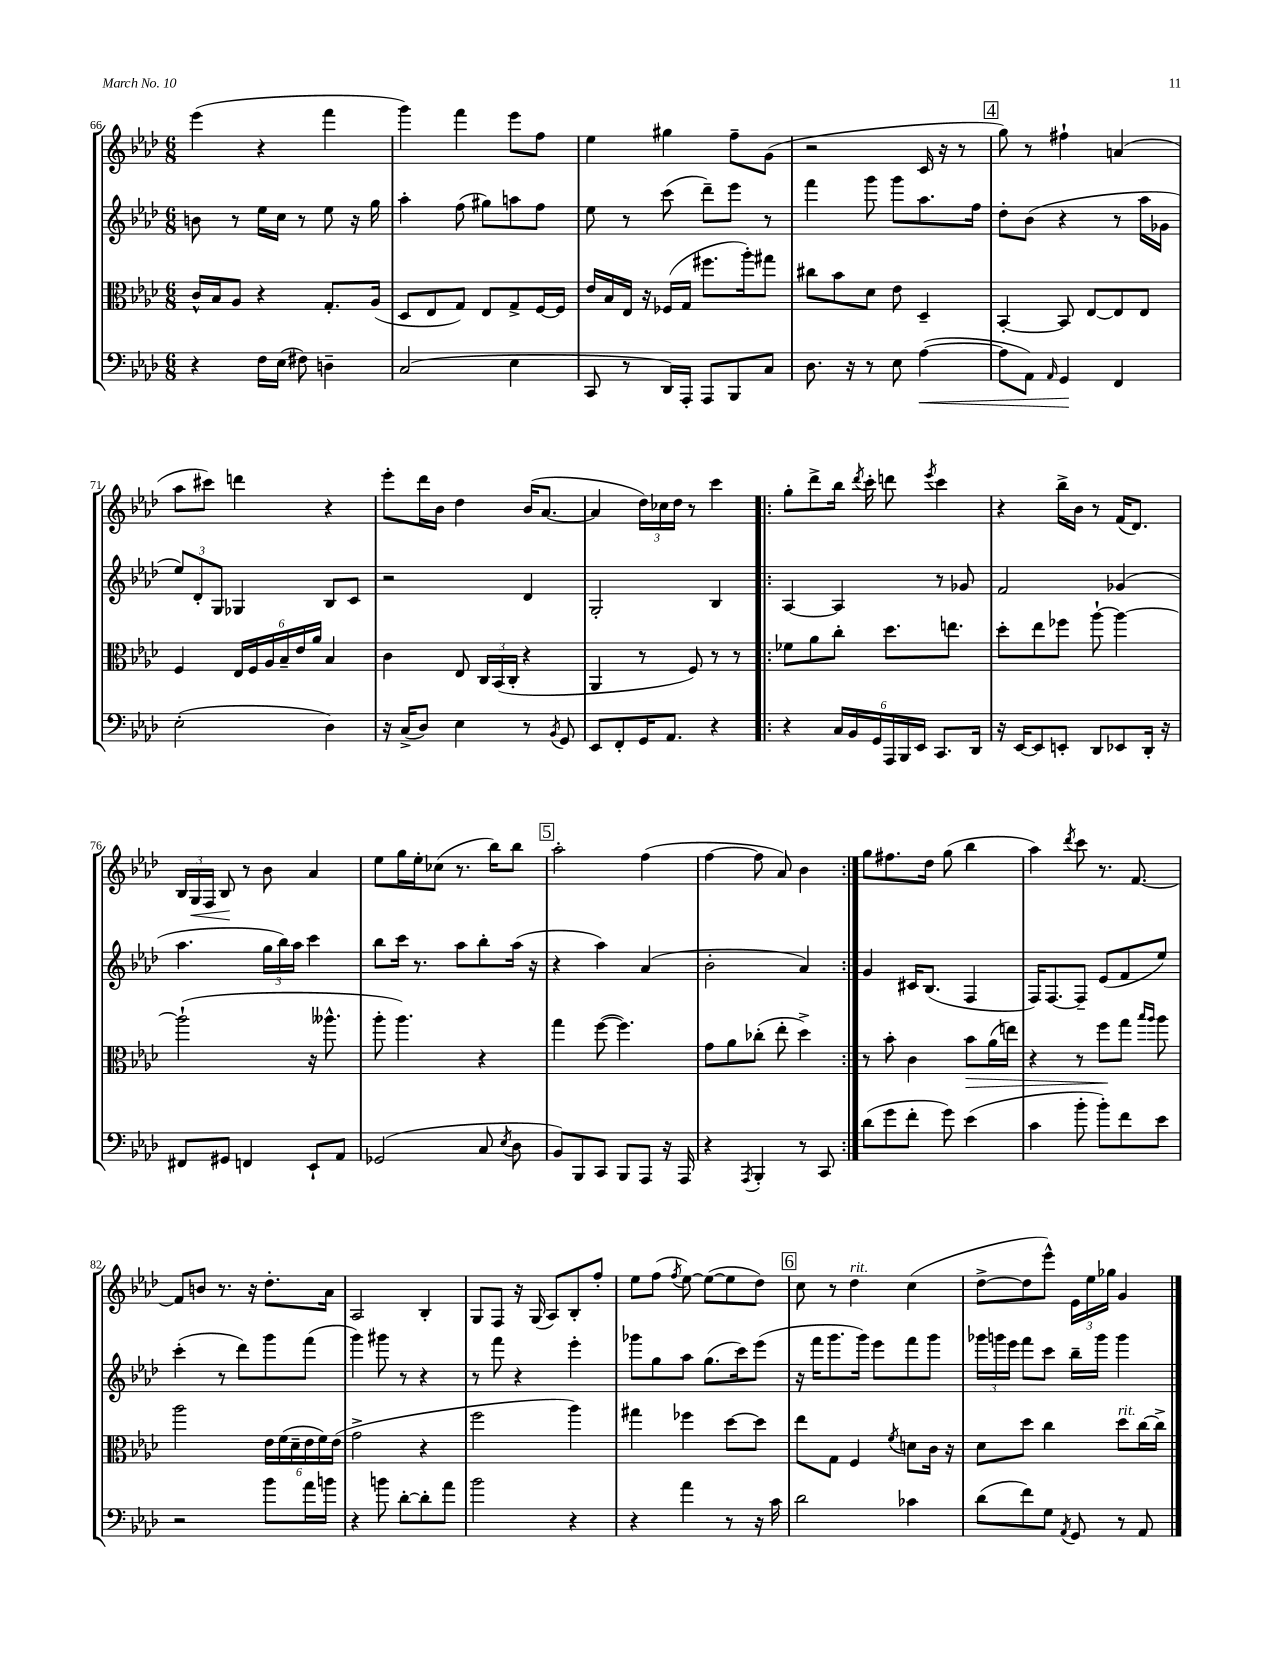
<<
\new StaffGroup <<
\new Staff = "s0" {
    \clef treble \key aes \major \numericTimeSignature \time 6/8
    \autoBeamOff ees'''4( r4 f'''4 |
    g'''4) f'''4 ees'''8[ f''8] |
    ees''4 gis''4 f''8[-- g'8]( |
    r2 c'16 r16 r8 |
    \mark \markup { \box "4" } g''8) r8 fis''4-! a'4( |
    aes''8[ cis'''8]) d'''4 r4 |
    ees'''8[-. des'''16 bes'16] des''4 bes'16[( aes'8.]~ |
    aes'4 \tuplet 3/2 { des''16[) ces''16 des''16] } r8 c'''4 |
    \repeat volta 2 { g''8[-. des'''8-> bes''16] \acciaccatura { des'''8 } c'''16-. d'''8 \acciaccatura { ees'''8 } c'''4 |
    r4 bes''16[-> bes'16] r8 f'16[( des'8.]) |
    \tuplet 3/2 { bes16[ g16\< f16] } bes8\! r8 bes'8 aes'4 |
    ees''8[ g''16 ees''16-. ces''8]( r8. bes''16[) bes''8] |
    \mark \markup { \box "5" } aes''2-. f''4( |
    f''4~ f''8 aes'8) bes'4 | }
    g''8[ fis''8. des''16] g''8( bes''4 |
    aes''4) \acciaccatura { des'''8 } c'''8 r8. f'8.~ |
    f'8[ b'8] r8. r16 des''8.[-. aes'16] |
    aes2 bes4-. |
    g8[ f8] r16 g16( aes8[) bes8-. f''8]-. |
    ees''8[ f''8]( \acciaccatura { f''8 } ees''8~) ees''8[~( ees''8 des''8]) |
    \mark \markup { \box "6" } c''8 r8 des''4^\markup { \italic "rit." } c''4( |
    des''8[~-> des''8 ees'''8]-^) \tuplet 3/2 { ees'16[ ees''16 ges''16] } g'4 \bar "|." |
}
\new Staff = "s1" {
    \clef treble \key aes \major \numericTimeSignature \time 6/8
    \autoBeamOff b'8 r8 ees''16[ c''16] r8 ees''8 r16 g''16 |
    aes''4-. f''8( gis''8[) a''8 f''8] |
    ees''8 r8 c'''8( des'''8[--) ees'''8] r8 |
    f'''4 g'''8 g'''8[ aes''8. f''16] |
    \mark \markup { \box "4" } des''8[-. bes'8]( r4 r8 aes''16[ ges'16] |
    \tuplet 3/2 { ees''8[) des'8-. g8] } ges4 bes8[ c'8] |
    r2 des'4 |
    g2-. bes4 |
    \repeat volta 2 { aes4~ aes4 r8 ges'8 |
    f'2 ges'4( |
    aes''4. \tuplet 3/2 { g''16[ bes''16) aes''16] } c'''4 |
    bes''8[ c'''16] r8. aes''8[ bes''8-. aes''16]( r16 |
    \mark \markup { \box "5" } r4 aes''4) aes'4( |
    bes'2-. aes'4) | }
    g'4 cis'16[ bes8.]( f4 |
    f16[) f8.~ f8]-- ees'8[( f'8 ees''8]) |
    c'''4-.( r8 des'''8[) g'''8 f'''8]( |
    g'''4) gis'''8 r8 r4 |
    r8 f'''8 r4 ees'''4-. |
    ges'''8[ g''8 aes''8] g''8.[( c'''16) ees'''8]( |
    \mark \markup { \box "6" } r16 f'''16[ g'''8. g'''16]) ees'''8[ f'''8 g'''8] |
    \tuplet 3/2 { ges'''16[ g'''16 ees'''16] } f'''8[ c'''8] bes''16[-- g'''16] g'''4 \bar "|." |
}
\new Staff = "s2" {
    \clef alto \key aes \major \numericTimeSignature \time 6/8
    \autoBeamOff c'16[-^ bes16 aes8] r4 g8.[-. aes16]( |
    des8[ ees8 g8]) ees8[ g8-> f16~ f16] |
    ees'16[ bes16 ees16] r16 fes16[( g16] fis''8.[ aes''16-.) gis''8] |
    cis''8[ bes'8 des'8] ees'8 des4-- |
    \mark \markup { \box "4" } bes,4~-. bes,8 ees8[~ ees8 ees8] |
    f4 \tuplet 6/4 { ees16[ f16 aes16 bes16-- ees'16 aes'16] } bes4 |
    c'4 ees8 \tuplet 3/2 { c16[ bes,16( c16]-. } r4 |
    aes,4 r8 f8) r8 r8 |
    \repeat volta 2 { fes'8[ aes'8 c''8]-. des''8.[ e''8.] |
    des''8[-. ees''8 fes''8] aes''8~-! aes''4~ |
    aes''2-!( r16 aeses''8.-^ |
    aes''8-. aes''4.) r4 |
    \mark \markup { \box "5" } g''4 f''8~( f''4.) |
    g'8[ aes'8 ces''8]-.( ees''8-. des''4->) | }
    r8 bes'8-. c'4 bes'8[\> aes'16( e''16]) |
    r4 r8 f''8[\! g''8] \grace { bes''16[ aes''16] } aes''8 |
    aes''2 \tuplet 6/4 { ees'16[ f'16( des'16-- ees'16 f'16) ees'16]( } |
    g'2-> r4 |
    f''2 aes''4) |
    gis''4 fes''4 des''8[~ des''8] |
    \mark \markup { \box "6" } ees''8[ g8] f4 \acciaccatura { f'8 } d'8[ c'16] r16 |
    des'8[ des''8] c''4 des''8[^\markup { \italic "rit." } c''16~ c''16]-> \bar "|." |
}
\new Staff = "s3" {
    \clef bass \key aes \major \numericTimeSignature \time 6/8
    \autoBeamOff r4 f16[ ees16]( fis8) d4-- |
    c2( ees4 |
    c,8 r8 des,16[) aes,,16]-. aes,,8[ bes,,8 c8] |
    des8. r16 r8 ees8 aes4~\<( |
    \mark \markup { \box "4" } aes8[ aes,8]) \grace { aes,16 } g,4\! f,4 |
    ees2-.( des4) |
    r16 c16[->( des8]) ees4 r8 \acciaccatura { bes,8 } g,8 |
    ees,8[ f,8-. g,16 aes,8.] r4 |
    \repeat volta 2 { r4 \tuplet 6/4 { c16[ bes,16 g,16 aes,,16 bes,,16 ees,16] } c,8.[ des,16] |
    r16 ees,16[~ ees,8 e,8]-. des,8[ ees,8 des,16]-. r16 |
    fis,8[ gis,8] f,4 ees,8[-! aes,8] |
    ges,2( c8 \acciaccatura { ees8 } des8 |
    \mark \markup { \box "5" } bes,8[) bes,,8 c,8] bes,,8[ aes,,8] r16 aes,,16 |
    r4 \acciaccatura { aes,,8 } bes,,4-. r8 c,8 | }
    des'8[( g'8 f'8]-. g'8) ees'4( |
    c'4 bes'8-. bes'8[-.) f'8 ees'8] |
    r2 bes'8[ aes'16 b'16] |
    r4 b'8 des'8[~-. des'8-. aes'8] |
    bes'2 r4 |
    r4 aes'4 r8 r16 c'16 |
    \mark \markup { \box "6" } des'2 ces'4 |
    des'8[( f'8) g8] \acciaccatura { aes,8 } g,8 r8 aes,8 \bar "|." |
}
>>
>>
\layout { \context { \Score currentBarNumber = #66 } }
